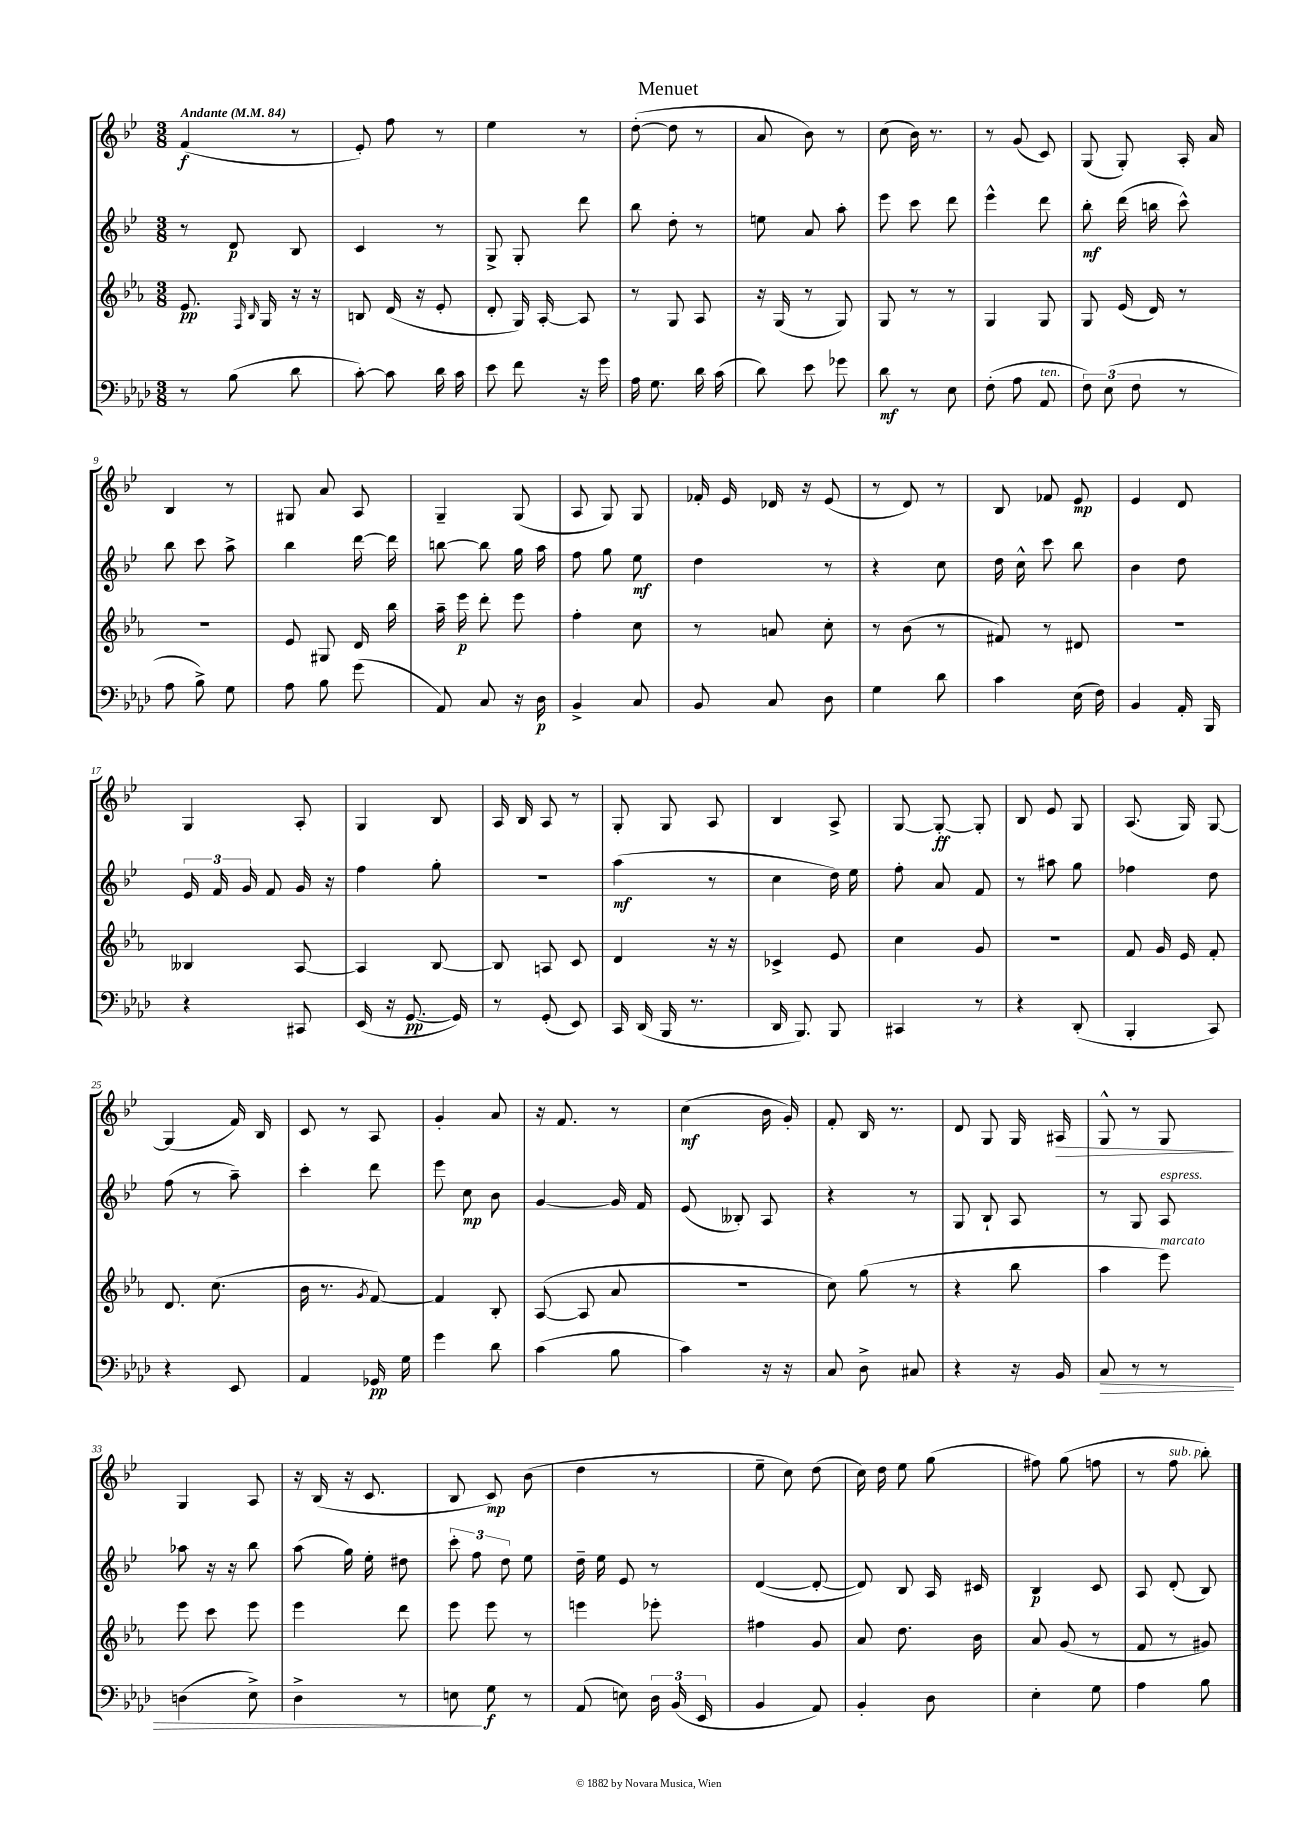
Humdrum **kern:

**kern	**kern	**kern	**kern
*staff4	*staff3	*staff2	*staff1
*clefF4	*clefG2	*clefG2	*clefG2
*k[b-e-a-d-]	*k[b-e-a-]	*k[b-e-]	*k[b-e-]
*M3/8	*M3/8	*M3/8	*M3/8
*MM84	*MM84	*MM84	*MM84
8r	8.e-	8r	(4f
(8B-	.	8d	.
.	16qqF	.	.
.	16qqB-	.	.
.	16G	.	.
8d-	16r	8B-	8r
.	16r	.	.
=	=	=	=
[8c')	8B	4c	8e-')
8c]	(16d	.	8ff
.	16r	.	.
16d-	8e-'	8r	8r
16c	.	.	.
=	=	=	=
8e-	8d'	8G^	4ee-
8f	16G)	8G'	.
.	[16A-'	.	.
16r	8A-]	8ddd	8r
16g	.	.	.
=	=	=	=
16A-	8r	8bb-	([8dd'
8.G	.	.	.
.	8G	8dd'	8dd]
16d-	8A-	8r	8r
(16c	.	.	.
=	=	=	=
8d-)	16r	8ee	8a
.	(16G	.	.
8e-	8r	8a	8b-)
8g-	8G)	8aa'	8r
=	=	=	=
8d-	8G	8eee-	(8cc
8r	8r	8ccc	16b-)
.	.	.	8.r
8E-	8r	8ddd	.
=	=	=	=
(8F'	4G	4eee-^^	8r
8A-	.	.	(8g
8AA-	8G	8ddd	8c)
=	=	=	=
12F)	8G	8bb-'	(8G
(12E-	.	.	.
.	(16e-	(16ddd	8G')
12F	.	.	.
.	16d)	16bb	.
8r	8r	8ccc^^)	16A'
.	.	.	16a
=	=	=	=
8A-	4.r	8bb-	4B-
8B-^)	.	8ccc	.
8G	.	8aa^	8r
=	=	=	=
8A-	8e-	4bb-	8G#
8B-	8G#	.	8a
(8g	16d	[16ddd	8A
.	16bb-	16ddd]	.
=	=	=	=
8AA-)	16aa-~	[8bb	4G~
.	16eee-	.	.
8C	8ddd'	8bb]	.
16r	8eee-	16gg	(8G
16D-	.	16aa	.
=	=	=	=
4BB-^	4ff'	8ff	8A
.	.	8gg	8G)
8C	8cc	8ee-	8G
=	=	=	=
8BB-	8r	4dd	16f-'
.	.	.	16e-
8C	8a	.	16d-
.	.	.	16r
8D-	8cc'	8r	(8e-
=	=	=	=
4G	8r	4r	8r
.	(8b-	.	8d)
8d-	8r	8cc	8r
=	=	=	=
4c	8f#)	16dd	8B-
.	.	16cc^^	.
.	8r	8ccc	8f-
(16E-	8d#	8bb-	8e-
16F)	.	.	.
=	=	=	=
4BB-	4.r	4b-	4e-
16AA-'	.	8dd	8d
16BBB-	.	.	.
=	=	=	=
4r	4B--	24e-	4G
.	.	24f	.
.	.	24g	.
.	.	8f	.
8CC#	[8A-	16g	8A'
.	.	16r	.
=	=	=	=
(16EE-	4A-]	4ff	4G
16r	.	.	.
[8.GG	.	.	.
.	[8B-	8gg'	8B-
16GG])	.	.	.
=	=	=	=
8r	8B-]	4.r	16A
.	.	.	16B-
(8GG'	8A	.	8A
8EE-)	8c	.	8r
=	=	=	=
16CC	4d	(4aa	8G'
(16DD-	.	.	.
16BBB-	.	.	8G
8.r	.	.	.
.	16r	8r	8A
.	16r	.	.
=	=	=	=
16DD-	4c-^	4cc	4B-
8.BBB-)	.	.	.
8BBB-	8e-	16dd)	8A^
.	.	16ee-	.
=	=	=	=
4CC#	4cc	8ff'	[8G
.	.	8a	8G'_
8r	8g	8f	8G']
=	=	=	=
4r	4.r	8r	8B-
.	.	8aa#	8e-
(8DD-'	.	8gg	8G
=	=	=	=
4BBB-'	8f	4ff-	(8.A
.	16g	.	.
.	16e-	.	16G)
8CC)	8f'	8dd	[8G
=	=	=	=
4r	8.d	(8ff	(4G]
.	.	8r	.
.	(8.cc	.	.
8EE-	.	8aa~)	16f)
.	.	.	16B-
=	=	=	=
4AA-	16b-	4ccc'	8c
.	8.r	.	.
.	.	.	8r
.	8qg	.	.
16GG-	[8f)	8ddd	8A
16G	.	.	.
=	=	=	=
4g	4f]	8eee-	4g'
.	.	8cc	.
8d-	8B-'	8b-	8a
=	=	=	=
(4c	([8A-	[4g	16r
.	.	.	8.f
.	8A-]	.	.
8B-	8a-	16g]	8r
.	.	16f	.
=	=	=	=
4c)	4.r	(8e-	(4cc
.	.	8B--')	.
16r	.	8A	16b-
16r	.	.	16g')
=	=	=	=
8C	8cc)	4r	8f'
8D-^	(8gg	.	16B-
.	.	.	8.r
8C#	8r	8r	.
=	=	=	=
4r	4r	8G	8d
.	.	8B-`	8G
16r	8bb-	8A	16G
16BB-	.	.	16A#
=	=	=	=
8C	4aa-	8r	8G^^
8r	.	8G	8r
8r	8eee-)	8A	8G
=	=	=	=
(4D	8eee-	8aa-	4G
.	8ccc	16r	.
.	.	16r	.
8E-^)	8eee-	8bb-	8A
=	=	=	=
4D-^	4eee-	(8aa	16r
.	.	.	(16B-
.	.	16gg)	16r
.	.	16ee-'	8.c
8r	8ddd	8dd#	.
=	=	=	=
8E	8eee-	12ccc'	8B-
.	.	12ff	.
8G	8eee-	.	8c)
.	.	12dd	.
8r	8r	8ee-	(8b-
=	=	=	=
(8AA-	4eee	16dd~	4dd
.	.	16ee-	.
8E)	.	8e-	.
24D-	8eee-'	8r	8r
(24BB-	.	.	.
24EE-	.	.	.
=	=	=	=
4BB-	4ff#	([4d	8ee-~
.	.	.	8cc)
8AA-)	8g	8d'_	(8dd
=	=	=	=
4BB-'	8a-	8d])	16cc)
.	.	.	16dd
.	8.dd	8B-	8ee-
8D-	.	16A	(8gg
.	16b-	16c#	.
=	=	=	=
4E-'	8a-	4B-	8ff#)
.	(8g	.	(8gg
8G	8r	8c	8ff
=	=	=	=
4A-	8f	8A	8r
.	8r	(8d'	8ff
8B-	8g#)	8B-)	8bb-')
==	==	==	==
*-	*-	*-	*-
